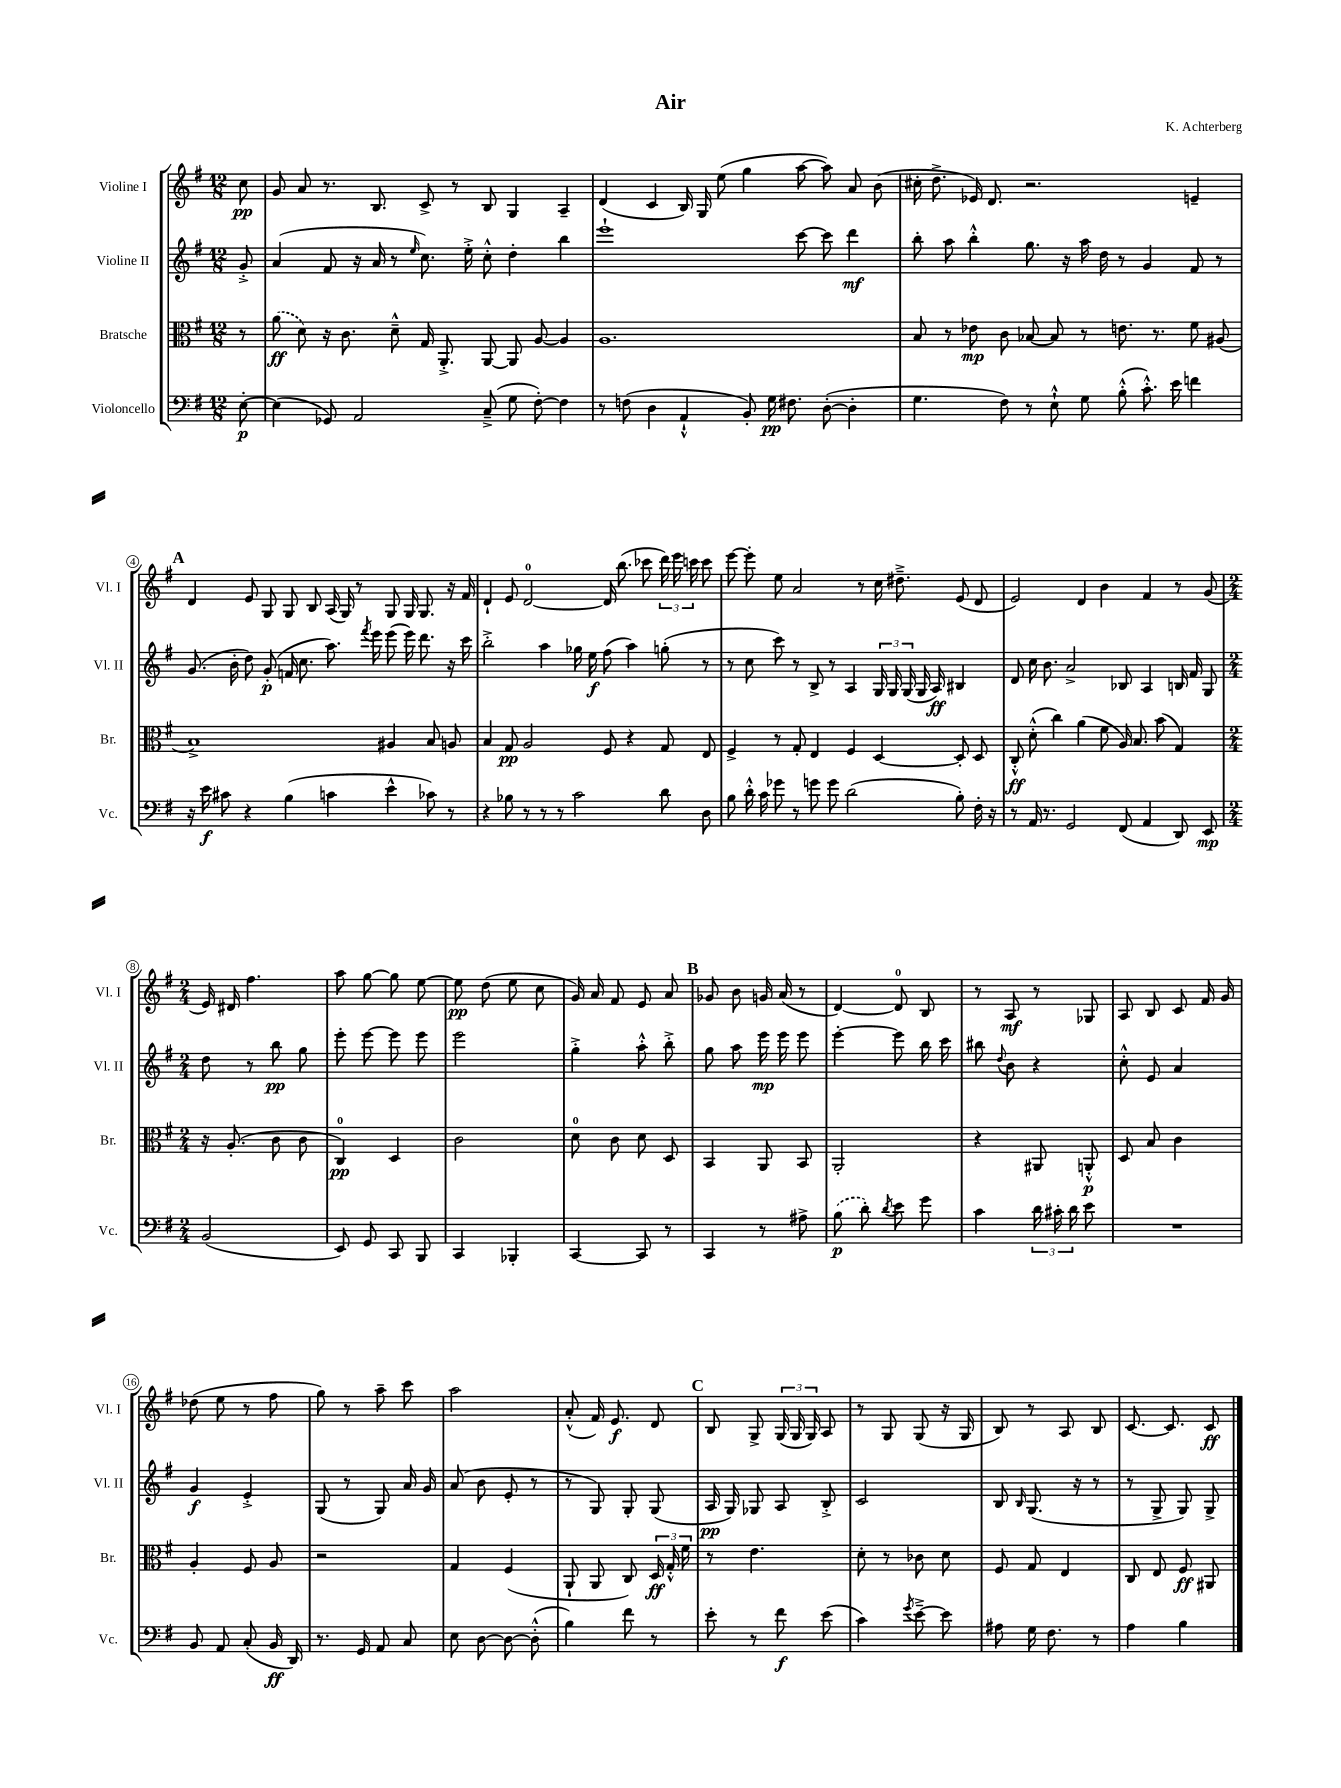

**kern	**dynam	**kern	**dynam	**kern	**dynam	**kern	**dynam
*part4	*part4	*part3	*part3	*part2	*part2	*part1	*part1
*staff4	*staff4	*staff3	*staff3	*staff2	*staff2	*staff1	*staff1
*I"Violoncello	*	*I"Bratsche	*	*I"Violine II	*	*I"Violine I	*
*I'Vc.	*	*I'Br.	*	*I'Vl. II	*	*I'Vl. I	*
*clefF4	*	*clefC3	*	*clefG2	*	*clefG2	*
*k[f#]	*	*k[f#]	*	*k[f#]	*	*k[f#]	*
*M12/8	*	*M12/8	*	*M12/8	*	*M12/8	*
=	=	=	=	=	=	=	=
[8E'\	p	8r	.	8g'^/	.	8cc\	pp
=1	=1	=1	=1	=1	=1	=1	=1
(4E\]	.	(8a\	ff	(4a/	.	8g/	.
.	.	8d\)	.	.	.	8a/	.
8GG-X/)	.	16r	.	8f#/	.	8.r	.
.	.	8.c\	.	.	.	.	.
2AA/	.	.	.	16r	.	.	.
.	.	.	.	16a/	.	8.B/	.
.	.	8d~^^\	.	8r	.	.	.
.	.	.	.	16qqee/	.	.	.
.	.	16G/	.	8.cc\)	.	8c^/	.
.	.	8.AA'^/	.	.	.	.	.
.	.	.	.	.	.	8r	.
.	.	.	.	16ee'^\	.	.	.
(8C~^/	.	[8AA/	.	8cc'^^\	.	8B/	.
8G\	.	8AA/]	.	4dd'\	.	4G/	.
[8F#'\)	.	[8A/	.	.	.	.	.
4F#\]	.	4A/]	.	4bb\	.	4A~/	.
=2	=2	=2	=2	=2	=2	=2	=2
8r	.	1.A	.	1eee`	.	(4d/	.
(8Fn\	.	.	.	.	.	.	.
4D\	.	.	.	.	.	4c/	.
4AA`^^/	.	.	.	.	.	16B/)	.
.	.	.	.	.	.	16G/	.
.	.	.	.	.	.	(8ee\	.
8BB'/)	.	.	.	.	.	4gg\	.
16G\	pp	.	.	.	.	.	.
8.F#X\	.	.	.	.	.	.	.
.	.	.	.	[8ccc\	.	[8aa\	.
([8D'\	.	.	.	8ccc\]	.	8aa\])	.
4D'\]	.	.	.	4ddd\	mf	8a/	.
.	.	.	.	.	.	(8b\	.
=3	=3	=3	=3	=3	=3	=3	=3
4.G\	.	8B/	.	8bb'\	.	16cc#X'\	.
.	.	.	.	.	.	8.dd^\	.
.	.	8r	.	8aa\	.	.	.
.	.	8e-X\	mp	4bb'^^\	.	16e-X/)	.
.	.	.	.	.	.	8.d/	.
8F#\)	.	8c\	.	.	.	.	.
8r	.	[8B-X/	.	8.gg\	.	2.r	.
8E`^^\	.	8B-/]	.	.	.	.	.
.	.	.	.	16r	.	.	.
8G\	.	8r	.	16aa\	.	.	.
.	.	.	.	16dd\	.	.	.
(8B'^^\	.	8.en\	.	8r	.	.	.
8.c'^^\)	.	.	.	4g/	.	.	.
.	.	8.r	.	.	.	.	.
16e\	.	.	.	.	.	.	.
4fn\	.	8f#\	.	8f#/	.	4en~/	.
.	.	(8A#X/	.	8r	.	.	.
!!LO:LB:g=z
!!LO:REH:place=s1:t=A
=4	=4	=4	=4	=4	=4	=4	=4
16r	.	1B^)	.	(8.g/	.	4d/	.
16e\	f	.	.	.	.	.	.
8c#X\	.	.	.	.	.	.	.
.	.	.	.	16b'\	.	.	.
4r	.	.	.	8dd\)	.	8e/	.
.	.	.	.	(8g'/	p	8G/	.
(4B\	.	.	.	16fn/	.	8G/	.
.	.	.	.	8.cc\	.	.	.
.	.	.	.	.	.	8B/	.
4cn\	.	.	.	8.aa\)	.	(16A/	.
.	.	.	.	.	.	16G/)	.
.	.	.	.	.	.	8r	.
.	.	.	.	8qfff#/	.	.	.
.	.	.	.	16eee\	.	.	.
4e^^\	.	4A#X/	.	(8eee\	.	8G/	.
.	.	.	.	16eee\)	.	16G/	.
.	.	.	.	8.ddd\	.	8.G/	.
8c-X\)	.	8B/	.	.	.	.	.
8r	.	8An/	.	16r	.	16r	.
.	.	.	.	16ccc\	.	16f#/	.
=5	=5	=5	=5	=5	=5	=5	=5
4r	.	4B/	.	2bb'^\	.	4d`/	.
8B-X\	.	8G/	pp	.	.	8e/	.
8r	.	2A/	.	.	.	[2d/	.
8r	.	.	.	4aa\	.	.	.
8r	.	.	.	.	.	.	.
2c\	.	.	.	16gg-X\	.	.	.
.	.	.	.	16ee\	f	.	.
.	.	8F#/	.	(8ff#\	.	16d/]	.
.	.	.	.	.	.	(8.bb\	.
.	.	4r	.	4aa\)	.	.	.
.	.	.	.	.	.	8ccc-X\	.
8d\	.	8G/	.	(8ggn'\	.	24ddd\)	.
.	.	.	.	.	.	24eee\	.
.	.	.	.	.	.	24cccn\	.
8D\	.	8E/	.	8r	.	8ccc\	.
=6	=6	=6	=6	=6	=6	=6	=6
8B\	.	4F#^/	.	8r	.	[8eee\	.
16d'^^\	.	.	.	8cc\	.	8eee'\]	.
16c\	.	.	.	.	.	.	.
8g-X\	.	8r	.	8ccc\)	.	8ee\	.
8r	.	8G'/	.	8r	.	2a/	.
8gn\	.	4E/	.	8B^/	.	.	.
8g\	.	.	.	8r	.	.	.
(2d\	.	4F#/	.	4A/	.	.	.
.	.	.	.	.	.	8r	.
.	.	[4D/	.	24G/	.	16cc\	.
.	.	.	.	24G/	.	.	.
.	.	.	.	.	.	8.dd#X~^\	.
.	.	.	.	(24G/	.	.	.
.	.	.	.	16G/	.	.	.
.	.	.	.	16A/)	ff	.	.
8B'\)	.	8D'/]	.	4B#X/	.	(8e/	.
16F#'\	.	8D/	.	.	.	8d/	.
16r	.	.	.	.	.	.	.
=7	=7	=7	=7	=7	=7	=7	=7
8r	.	8C'^^/	ff	8d/	.	2e/)	.
16AA/	.	(8d'^^\	.	16cc\	.	.	.
8.r	.	.	.	8.b\	.	.	.
.	.	4cc\)	.	.	.	.	.
2GG/	.	.	.	2a^/	.	.	.
.	.	(4a\	.	.	.	4d/	.
.	.	8f#\	.	.	.	4b\	.
(8FF#/	.	16A/)	.	8B-X/	.	.	.
.	.	8.B/	.	.	.	.	.
4AA/	.	.	.	4A/	.	4f#/	.
.	.	(8b\	.	.	.	.	.
8DD/)	.	4G/)	.	16Bn/	.	8r	.
.	.	.	.	16f#/	.	.	.
8EE/	mp	.	.	8G/	.	(8g/	.
!!LO:LB:g=z
=8	=8	=8	=8	=8	=8	=8	=8
*M2/4	*	*M2/4	*	*M2/4	*	*M2/4	*
(2BB/	.	16r	.	8dd\	.	16e/)	.
.	.	(8.A'/	.	.	.	16d#X/	.
.	.	.	.	8r	.	4.ff#\	.
.	.	8c\	.	8bb\	pp	.	.
.	.	8c\	.	8gg\	.	.	.
=9	=9	=9	=9	=9	=9	=9	=9
8EE/)	.	4C/)	pp	8eee'\	.	8aa\	.
8GG/	.	.	.	[8eee\	.	[8gg\	.
8CC/	.	4D/	.	8eee\]	.	8gg\]	.
8BBB/	.	.	.	8eee\	.	[8ee\	.
=10	=10	=10	=10	=10	=10	=10	=10
4CC/	.	2c\	.	2eee\	.	8ee\]	pp
.	.	.	.	.	.	(8dd\	.
4BBB-X'/	.	.	.	.	.	8ee\	.
.	.	.	.	.	.	8cc\	.
=11	=11	=11	=11	=11	=11	=11	=11
[4CC/	.	8d\	.	4gg'^\	.	16g/)	.
.	.	.	.	.	.	16a/	.
.	.	8c\	.	.	.	8f#/	.
8CC/]	.	8d\	.	8aa'^^\	.	8e/	.
8r	.	8D/	.	8bb'^\	.	8a/	.
!!LO:REH:place=s1:t=B
=12	=12	=12	=12	=12	=12	=12	=12
4CC/	.	4BB/	.	8gg\	.	8g-X/	.
.	.	.	.	8aa\	.	8b\	.
8r	.	8AA/	.	16eee\	mp	16gn/	.
.	.	.	.	16eee\	.	(16a/	.
8A#X^\	.	8BB/	.	8eee\	.	8r	.
=13	=13	=13	=13	=13	=13	=13	=13
(8B\	p	2AA'/	.	[4eee'\	.	[4d/)	.
8d'\)	.	.	.	.	.	.	.
8qd/	.	.	.	.	.	.	.
8e\	.	.	.	8eee\]	.	8d/]	.
8g\	.	.	.	16bb\	.	8B/	.
.	.	.	.	16ccc\	.	.	.
=14	=14	=14	=14	=14	=14	=14	=14
4c\	.	4r	.	8bb#X\	.	8r	.
.	.	.	.	8qqdd/	.	.	.
.	.	.	.	8b\	.	8A/	mf
24d\	.	8AA#X/	.	4r	.	8r	.
24c#X'\	.	.	.	.	.	.	.
24d\	.	.	.	.	.	.	.
8e\	.	8AAn'^^/	p	.	.	8G-X/	.
=15	=15	=15	=15	=15	=15	=15	=15
2r	.	8D/	.	8cc'^^\	.	8A/	.
.	.	8B/	.	8e/	.	8B/	.
.	.	4c\	.	4a/	.	8c/	.
.	.	.	.	.	.	16f#/	.
.	.	.	.	.	.	16g/	.
!!LO:LB:g=z
=16	=16	=16	=16	=16	=16	=16	=16
8BB/	.	4A'/	.	4g/	f	(8dd-X\	.
8AA/	.	.	.	.	.	8ee\	.
(8C'/	.	8F#/	.	4e'^/	.	8r	.
16BB/	ff	8A/	.	.	.	8ff#\	.
16DD/)	.	.	.	.	.	.	.
=17	=17	=17	=17	=17	=17	=17	=17
8.r	.	2r	.	(8G/	.	8gg\)	.
.	.	.	.	8r	.	8r	.
16GG/	.	.	.	.	.	.	.
8AA/	.	.	.	8G/)	.	8aa~\	.
8C/	.	.	.	16a/	.	8ccc\	.
.	.	.	.	16g/	.	.	.
=18	=18	=18	=18	=18	=18	=18	=18
8E\	.	4G/	.	(8a/	.	2aa\	.
[8D\	.	.	.	8b\	.	.	.
8D\_	.	(4F#/	.	8e'/	.	.	.
(8D'^^\]	.	.	.	8r	.	.	.
=19	=19	=19	=19	=19	=19	=19	=19
4B\)	.	8AA`/	.	8r	.	(8a'^^/	.
.	.	8AA/	.	8G/)	.	16f#/)	.
.	.	.	.	.	.	8.e/	f
8f#\	.	8C/)	.	8G'/	.	.	.
8r	.	24D/	ff	(8G/	.	8d/	.
.	.	24G'^^/	.	.	.	.	.
.	.	24f#\	.	.	.	.	.
!!LO:REH:place=s1:t=C
=20	=20	=20	=20	=20	=20	=20	=20
8e'\	.	8r	.	16A/	pp	8B/	.
.	.	.	.	16G/)	.	.	.
8r	.	4.e\	.	8G-X/	.	8G^/	.
8f#\	f	.	.	8A/	.	(24G/	.
.	.	.	.	.	.	24G/	.
.	.	.	.	.	.	24G/)	.
(8e\	.	.	.	8B'^/	.	8A/	.
=21	=21	=21	=21	=21	=21	=21	=21
4c\)	.	8d'\	.	2c/	.	8r	.
.	.	8r	.	.	.	8G/	.
8qg/	.	.	.	.	.	.	.
[8e~^\	.	8c-X\	.	.	.	(8G/	.
8e\]	.	8d\	.	.	.	16r	.
.	.	.	.	.	.	16G/	.
=22	=22	=22	=22	=22	=22	=22	=22
8A#X\	.	8F#/	.	8B/	.	8B/)	.
.	.	.	.	16qqB/	.	.	.
16G\	.	8G/	.	(8.G/	.	8r	.
8.F#\	.	.	.	.	.	.	.
.	.	4E/	.	.	.	8A/	.
.	.	.	.	16r	.	.	.
8r	.	.	.	8r	.	8B/	.
=23	=23	=23	=23	=23	=23	=23	=23
4A\	.	8C/	.	8r	.	[8.c/	.
.	.	8E/	.	8G^/	.	.	.
.	.	.	.	.	.	8.c/]	.
4B\	.	8F#/	ff	8G/)	.	.	.
.	.	8AA#X/	.	8G^/	.	8c/	ff
==	==	==	==	==	==	==	==
*-	*-	*-	*-	*-	*-	*-	*-
